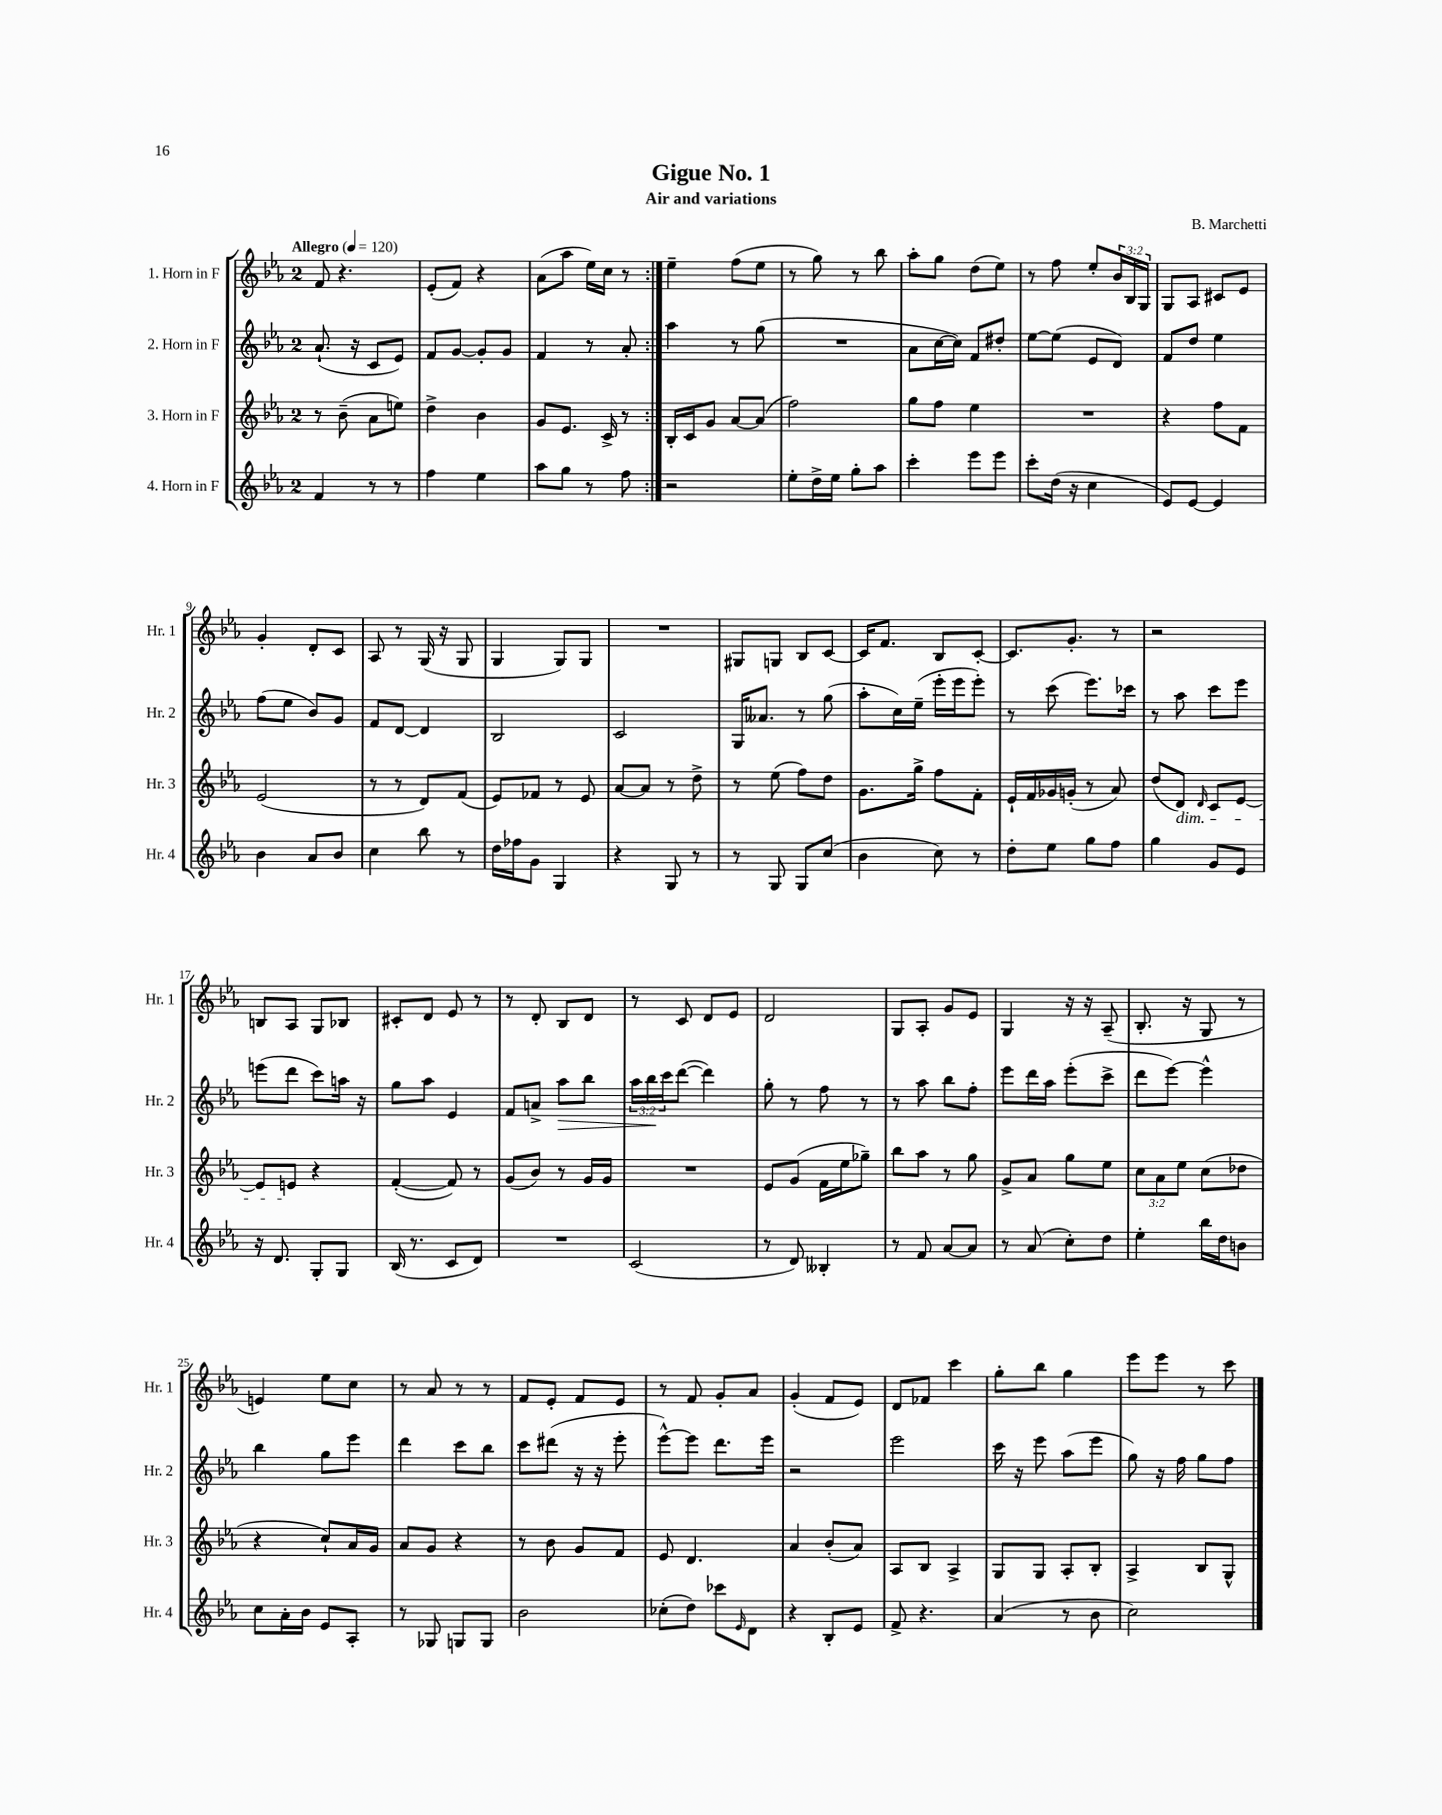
\header { title = "Gigue No. 1" composer = "B. Marchetti" subtitle = "Air and variations" }
<<
\new StaffGroup <<
\new Staff = "s0" \with { instrumentName = "1. Horn in F" shortInstrumentName = "Hr. 1" } {
    \clef treble \key ees \major \once \override Staff.TimeSignature.style = #'single-digit \time 2/4 \override Staff.TupletNumber.text = #tuplet-number::calc-fraction-text \tempo "Allegro" 4 = 120
    \repeat volta 2 { f'8 r4. |
    ees'8-.( f'8) r4 |
    aes'8( aes''8 ees''16) c''16 r8 | }
    ees''4-- f''8( ees''8 |
    r8 g''8) r8 bes''8 |
    aes''8-. g''8 d''8( ees''8) |
    r8 f''8 ees''8-. \tuplet 3/2 { bes'16 bes16 g16 } |
    g8 aes8 cis'8 ees'8 |
    g'4-. d'8-. c'8 |
    aes8 r8 g16( r16 g8 |
    g4 g8) g8 |
    R2 |
    gis8 g8 bes8 c'8~ |
    c'16 f'8. bes8 c'8~-. |
    c'8. g'8.-. r8 |
    r2 |
    b8 aes8 g8 bes8 |
    cis'8-. d'8 ees'8 r8 |
    r8 d'8-. bes8 d'8 |
    r8 c'8 d'8 ees'8 |
    d'2 |
    g8 aes8-. g'8 ees'8 |
    g4 r16 r16 aes8--( |
    bes8.-. r16 g8 r8 |
    e'4) ees''8 c''8 |
    r8 aes'8 r8 r8 |
    f'8 ees'8-. f'8 ees'8 |
    r8 f'8 g'8-. aes'8 |
    g'4-.( f'8 ees'8) |
    d'8 fes'8 c'''4 |
    g''8-. bes''8 g''4 |
    ees'''8 ees'''8 r8 c'''8 \bar "|." |
}
\new Staff = "s1" \with { instrumentName = "2. Horn in F" shortInstrumentName = "Hr. 2" } {
    \clef treble \key ees \major \once \override Staff.TimeSignature.style = #'single-digit \time 2/4 \override Staff.TupletNumber.text = #tuplet-number::calc-fraction-text
    \repeat volta 2 { aes'8.-!( r16 c'8 ees'8) |
    f'8 g'8~ g'8-. g'8 |
    f'4 r8 aes'8-. | }
    aes''4 r8 g''8( |
    R2 |
    aes'8 c''16~ c''16) f'8 dis''8-. |
    ees''8~ ees''8( ees'8 d'8) |
    f'8 d''8 ees''4 |
    f''8( ees''8 bes'8) g'8 |
    f'8 d'8~ d'4 |
    bes2 |
    c'2 |
    g16 aeses'8. r8 g''8( |
    aes''8-. c''16) ees''16--( ees'''16-. ees'''16 ees'''8-.) |
    r8 c'''8( ees'''8.) ces'''16 |
    r8 aes''8 c'''8 ees'''8 |
    e'''8( d'''8 c'''8) a''16 r16 |
    g''8 aes''8 ees'4 |
    f'8 a'8-> aes''8\> bes''8 |
    \tuplet 3/2 { aes''16 bes''16\! c'''16 } d'''8~( d'''4) |
    g''8-. r8 f''8 r8 |
    r8 aes''8 bes''8 f''8-. |
    ees'''8 d'''16 aes''16 ees'''8-.( c'''8-> |
    d'''8 ees'''8~) ees'''4-^ |
    bes''4 g''8 ees'''8 |
    d'''4 c'''8 bes''8 |
    c'''8 dis'''8( r16 r16 ees'''8-. |
    ees'''8~-^) ees'''8 d'''8. ees'''16 |
    r2 |
    ees'''2 |
    c'''16 r16 ees'''8 aes''8( ees'''8 |
    g''8) r16 f''16 g''8 f''8 \bar "|." |
}
\new Staff = "s2" \with { instrumentName = "3. Horn in F" shortInstrumentName = "Hr. 3" } {
    \clef treble \key ees \major \once \override Staff.TimeSignature.style = #'single-digit \time 2/4 \override Staff.TupletNumber.text = #tuplet-number::calc-fraction-text
    \repeat volta 2 { r8 bes'8--( aes'8 e''8) |
    d''4-> bes'4 |
    g'8 ees'8. c'16-> r8 | }
    bes16-. c'16 g'8 aes'8~ aes'8( |
    f''2) |
    g''8 f''8 ees''4 |
    R2 |
    r4 f''8 f'8 |
    ees'2( |
    r8 r8 d'8) f'8( |
    ees'8) fes'8 r8 ees'8 |
    aes'8~ aes'8 r8 d''8-> |
    r8 ees''8( f''8) d''8 |
    g'8. g''16-> f''8 f'8-. |
    ees'16-! f'16 ges'16 g'16-.( r8 aes'8) |
    d''8( d'8\dim) \grace { d'16 } c'8 ees'8~ |
    ees'8 e'8\! r4 |
    f'4~-.( f'8) r8 |
    g'8( bes'8) r8 g'16 g'16 |
    R2 |
    ees'8 g'8( f'16 ees''16 ges''8--) |
    bes''8 aes''8 r8 g''8 |
    g'8-> aes'8 g''8 ees''8 |
    \tuplet 3/2 { c''8 aes'8 ees''8 } c''8( des''8 |
    r4 c''8-!) aes'16 g'16 |
    aes'8 g'8 r4 |
    r8 bes'8 g'8 f'8 |
    ees'8 d'4. |
    aes'4 bes'8-.( aes'8) |
    aes8 bes8 aes4-> |
    g8 g8 aes8-. bes8-. |
    aes4-> bes8 g8-^ \bar "|." |
}
\new Staff = "s3" \with { instrumentName = "4. Horn in F" shortInstrumentName = "Hr. 4" } {
    \clef treble \key ees \major \once \override Staff.TimeSignature.style = #'single-digit \time 2/4
    \repeat volta 2 { f'4 r8 r8 |
    f''4 ees''4 |
    aes''8 g''8 r8 f''8 | }
    r2 |
    ees''8-. d''16-> ees''16 g''8-. aes''8 |
    c'''4-. ees'''8 ees'''8 |
    c'''8-. d''16( r16 c''4 |
    ees'8) ees'8~ ees'4 |
    bes'4 aes'8 bes'8 |
    c''4 bes''8 r8 |
    d''16 fes''16 g'8 g4 |
    r4 g8 r8 |
    r8 g8 g8 c''8( |
    bes'4 c''8) r8 |
    d''8-. ees''8 g''8 f''8 |
    g''4 g'8 ees'8 |
    r16 d'8. g8-. g8 |
    bes16( r8. c'8 d'8) |
    R2 |
    c'2( |
    r8 d'8) beses4-. |
    r8 f'8 aes'8~ aes'8 |
    r8 aes'8( c''8-.) d''8 |
    ees''4-. bes''16 d''16 b'8 |
    c''8 aes'16-. bes'16 ees'8 aes8-. |
    r8 ges8 g8 g8 |
    bes'2 |
    ces''8-.( d''8) ces'''8 \grace { ees'16 } d'8 |
    r4 bes8-. ees'8 |
    f'8-> r4. |
    aes'4( r8 bes'8 |
    c''2) \bar "|." |
}
>>
>>
